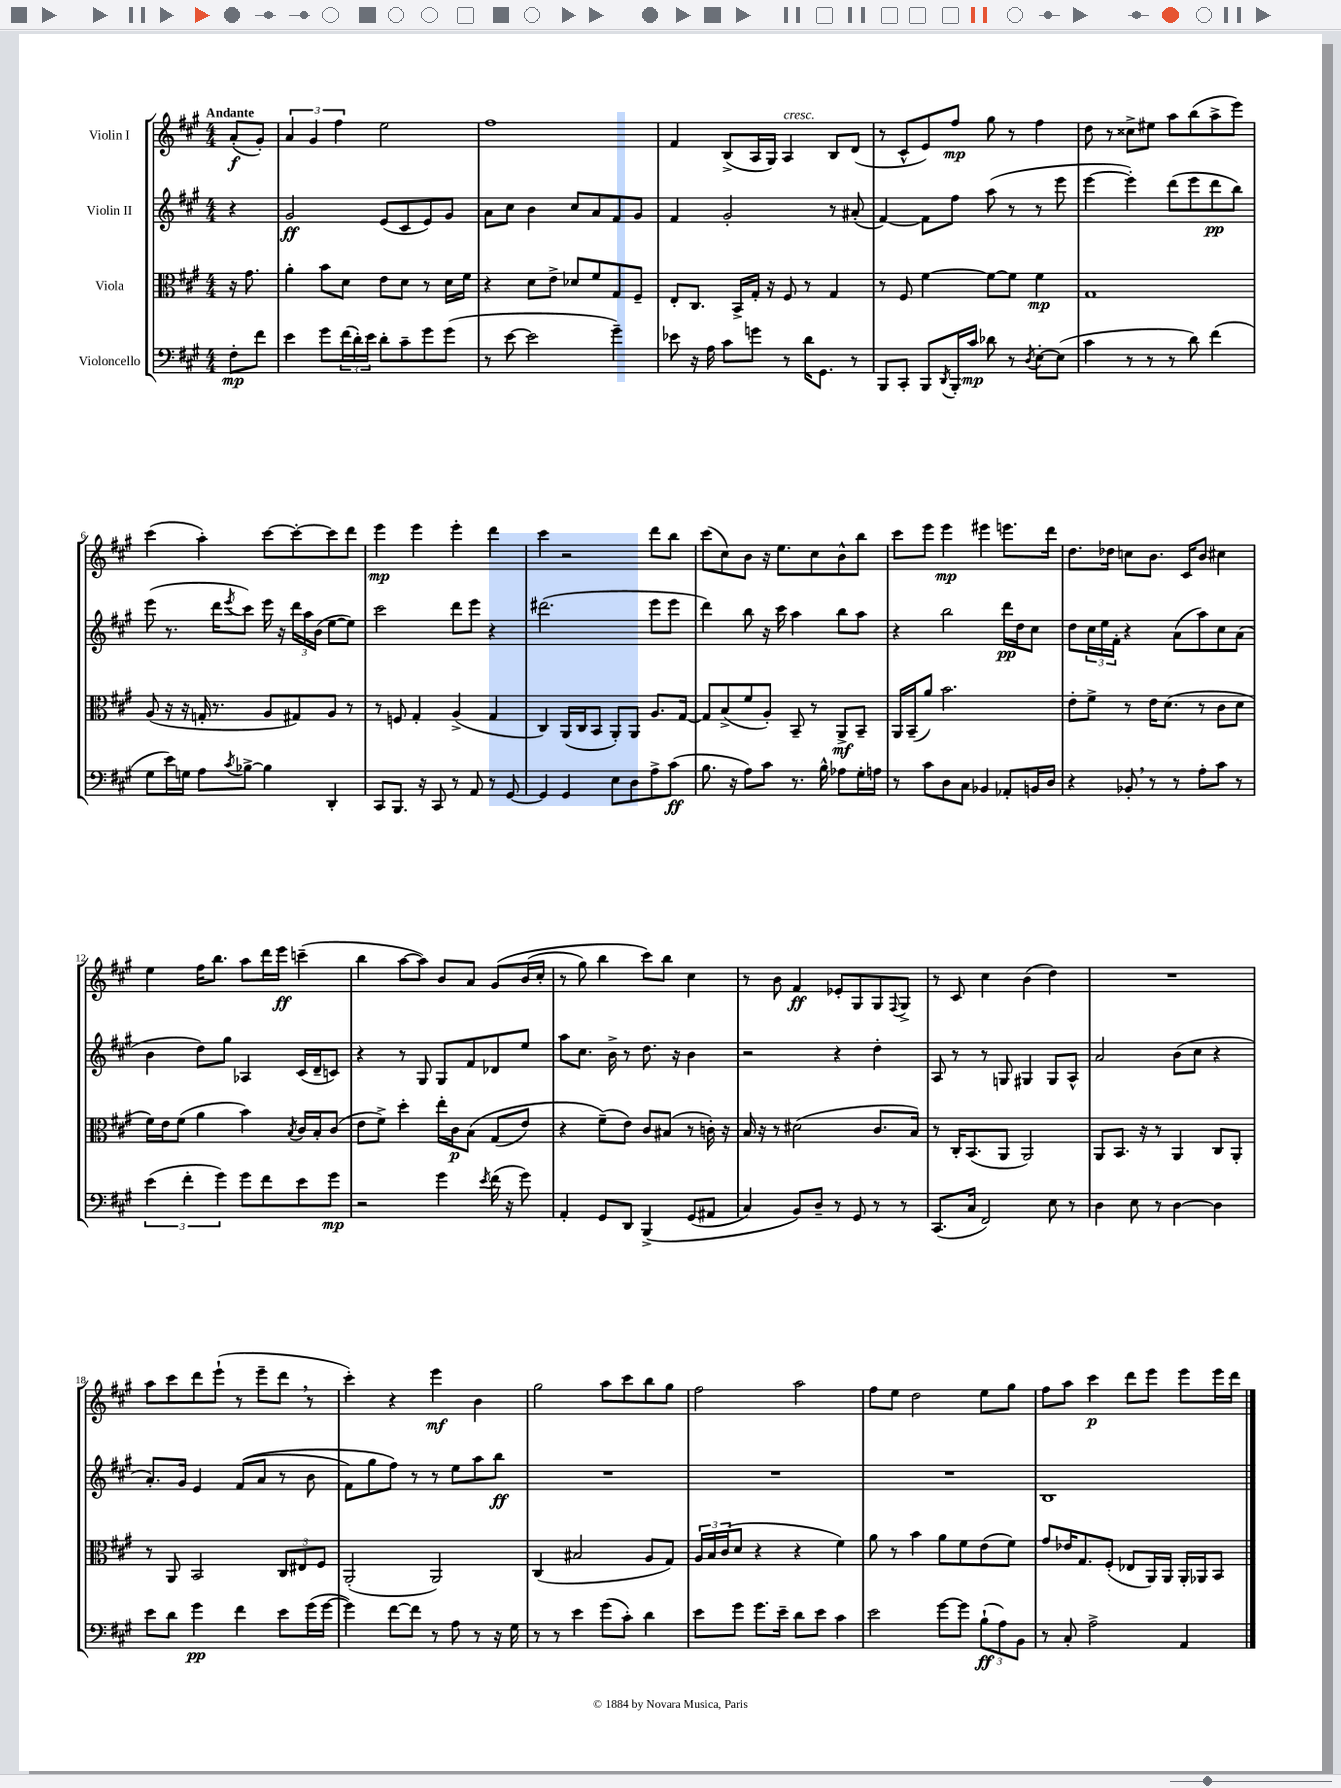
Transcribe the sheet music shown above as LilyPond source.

<<
\new StaffGroup <<
\new Staff = "s0" \with { instrumentName = "Violin I" } {
    \clef treble \key a \major \numericTimeSignature \time 4/4 \partial 4 \tempo "Andante"
    a'8-.\f( gis'8-.) |
    \tuplet 3/2 { a'4 gis'4 fis''4 } e''2 |
    fis''1 |
    fis'4 b8->( a16 gis16) a4^\markup { \italic "cresc." } b8 d'8( |
    r8 cis'8-^ e'8) fis''8\mp gis''8 r8 fis''4 |
    d''8 r8 cisis''8-> eis''8 a''8 b''8( a''8-> e'''8) |
    cis'''4( a''4-.) cis'''8~ cis'''8~-. cis'''8 d'''8 |
    e'''4\mp e'''4 e'''4-. d'''4 |
    cis'''4 r2 d'''8 b''8 |
    cis'''8( cis''8) b'8 r16 e''8. cis''8 b'8-^ b''8 |
    cis'''8 e'''8 e'''4\mp eis'''4 e'''8. d'''16 |
    d''8. des''16 c''8 b'8. cis'16 b'8 cis''4 |
    e''4 fis''16 b''8. a''8 d'''16 e'''16\ff c'''4--( |
    b''4 a''8~ a''8) b'8 a'8 gis'8\( b'16( cis''16-. |
    r8 gis''8) b''4 cis'''8\) b''8 cis''4 |
    r8 b'8 fis'4\ff ees'8-. gis8 gis8 \appoggiatura { fis8 } gis8-> |
    r8 cis'8 cis''4 b'4( d''4) |
    R1 |
    a''8 cis'''8 d'''8 e'''8-!( r8 e'''8-- d'''8 \breathe r8 |
    cis'''4-.) r4 e'''4\mf b'4 |
    gis''2 a''8 cis'''8 b''8 gis''8 |
    fis''2 a''2 |
    fis''8 e''8 d''2 e''8 gis''8 |
    fis''8 a''8 cis'''4\p d'''8 e'''8 e'''8 e'''16 d'''16 \bar "|." |
}
\new Staff = "s1" \with { instrumentName = "Violin II" } {
    \clef treble \key a \major \numericTimeSignature \time 4/4 \partial 4
    r4 |
    gis'2\ff e'8( cis'8 e'8) gis'8 |
    a'8 cis''8 b'4 cis''8 a'8 fis'8 gis'8 |
    fis'4 gis'2-. r8 ais'8-.( |
    fis'4~) fis'8 fis''8 a''8( r8 r8 e'''8 |
    e'''4~ e'''4-.) d'''8( e'''8 d'''8\pp b''8) |
    e'''8( r8. d'''16 \acciaccatura { e'''8 } cis'''8) e'''16 r16 \tuplet 3/2 { d'''16 a''16 b'16( } e''8~ e''8) |
    cis'''2 d'''8 e'''8 r4 |
    dis'''2.( e'''8 e'''8 |
    d'''4) b''8 r16 cis'''16 a''4 b''8 a''8 |
    r4 b''2 d'''16\pp d''16 cis''8 |
    d''8 \tuplet 3/2 { cis''16 e''16 fis'16-. } r4 a'8( a''8) cis''8 a'8( |
    b'4 d''8) gis''8 aes4 cis'16( d'16-- c'8) |
    r4 r8 gis8 gis8 fis'8 des'8 e''8 |
    a''8 cis''8. b'16-> r8 d''8. r16 b'4 |
    r2 r4 d''4-. |
    a8 r8 r8 g8 gis4 gis8 a8-^ |
    a'2 b'8( cis''8 r4 |
    a'8.-.) gis'16 e'4 fis'8(\( a'8 r8 b'8 |
    fis'8) gis''8 fis''8\) r8 r8 e''8 a''8 b''8\ff |
    R1 |
    R1 |
    R1 |
    b1 \bar "|." |
}
\new Staff = "s2" \with { instrumentName = "Viola" } {
    \clef alto \key a \major \numericTimeSignature \time 4/4 \partial 4
    r16 gis'8. |
    a'4-. b'8 d'8 e'8 d'8 r8 d'16 fis'16 |
    r4 d'8 e'8-> des'8 fis'8 gis8 fis8-- |
    e8-. cis8. b,16-> gis16-. r16 fis8 r8 gis4 |
    r8 fis8 fis'4~ fis'8~ fis'8 fis'4\mp |
    gis1 |
    a8( r16 r16 g16-. r8. a8 gis8) a8 r8 |
    r8 f8 gis4-. a4->( gis4 |
    cis4) a,16( cis16 b,8 a,8-.) a,8 a8. gis16~ |
    gis8 b8->( fis'8 a8-.) b,8-- r8 a,8->\mf b,8-- |
    a,16 b,16--( a'8) b'2. |
    e'8-. fis'8-> r8 e'16 d'8.( r8 cis'8 d'8 |
    fis'16) e'16 fis'8( a'4 b'4) \acciaccatura { b8 } cis'16 b16-. cis'8( |
    e'8 fis'8->) d''4-. e''16-. cis'16\p b8\( gis8( e'8) |
    r4 fis'8--(\) e'8) cis'8 bis8( r8 c'16-.) r16 |
    b16 r16 r8 dis'2( cis'8. b16) |
    r8 cis16-. b,8.( a,8 a,2) |
    a,8 b,8. r16 r8 a,4 cis8 a,8-. |
    r8 a,8 b,2 \tuplet 3/2 { cis8 eis8 fis8 } |
    a,2-.( a,2) |
    cis4( bis2 a8 gis8) |
    \tuplet 3/2 { a16 b16 cis'16( } d'8 r4 r4 fis'4) |
    a'8 r8 b'4 a'8 fis'8 e'8( fis'8) |
    gis'8 ees'16 gis8. fis8-.( ees8 a,16) a,16 a,16-. aes,16 b,8 \bar "|." |
}
\new Staff = "s3" \with { instrumentName = "Violoncello" } {
    \clef bass \key a \major \numericTimeSignature \time 4/4 \partial 4
    fis8-.\mp fis'8 |
    e'4 gis'8 \tuplet 3/2 { fis'16( d'16-.) e'16 } d'8-. cis'8-- gis'8 gis'8( |
    r8 e'8~ e'2 gis'4--) |
    ees'8 r16 a16 cis'8 g'8 r8 d'16 gis,8. r8 |
    b,,8 cis,8-. b,,8 \acciaccatura { d,8 } b,,16-. cis'16\mp des'8 r8 \acciaccatura { d8 } e8~-. e8( |
    cis'4 r8 r8 r8 d'8) fis'4( |
    gis8 e'16) g16 a8 \acciaccatura { cis'8 } bes8~-> bes4 d,4-. |
    cis,8 b,,8. r16 cis,8 r8 a,8 r8 gis,8~ |
    gis,4 gis,4 e8 d8 a8-> cis'8\ff( |
    b8. r16 a8) cis'8 r8. b16-^ aes8 gis16-. a16 |
    r8 cis'8 d8 cis8 bes,4 aes,8-. b,16 d16 |
    r4 bes,8-. \breathe r8 r8 a8-. cis'8 r8 |
    \tuplet 3/2 { e'4( fis'4-. gis'4) } gis'8 fis'8 e'8 gis'8\mp |
    r2 gis'4 \acciaccatura { e'8 } fis'16( r16 gis'8) |
    a,4-. gis,8 d,8 b,,4->\( gis,8( ais,8 |
    cis4) b,8\) d8-- r8 gis,8 r8 r8 |
    cis,8.( cis16 fis,2) e8 r8 |
    d4 e8 r8 d4~ d4 |
    e'8 d'8 gis'4\pp fis'4 e'8 gis'16( gis'16~ |
    gis'4) fis'8~ fis'8 r8 a8 r8 r16 gis16 |
    r8 r8 e'4 gis'8( cis'8-.) d'4 |
    e'8 gis'8 gis'8. e'16-- d'8 e'8 cis'4 |
    e'2 gis'8~ gis'8 \tuplet 3/2 { b8-!\ff( a8) b,8 } |
    r8 cis8-. a2-> a,4 \bar "|." |
}
>>
>>
